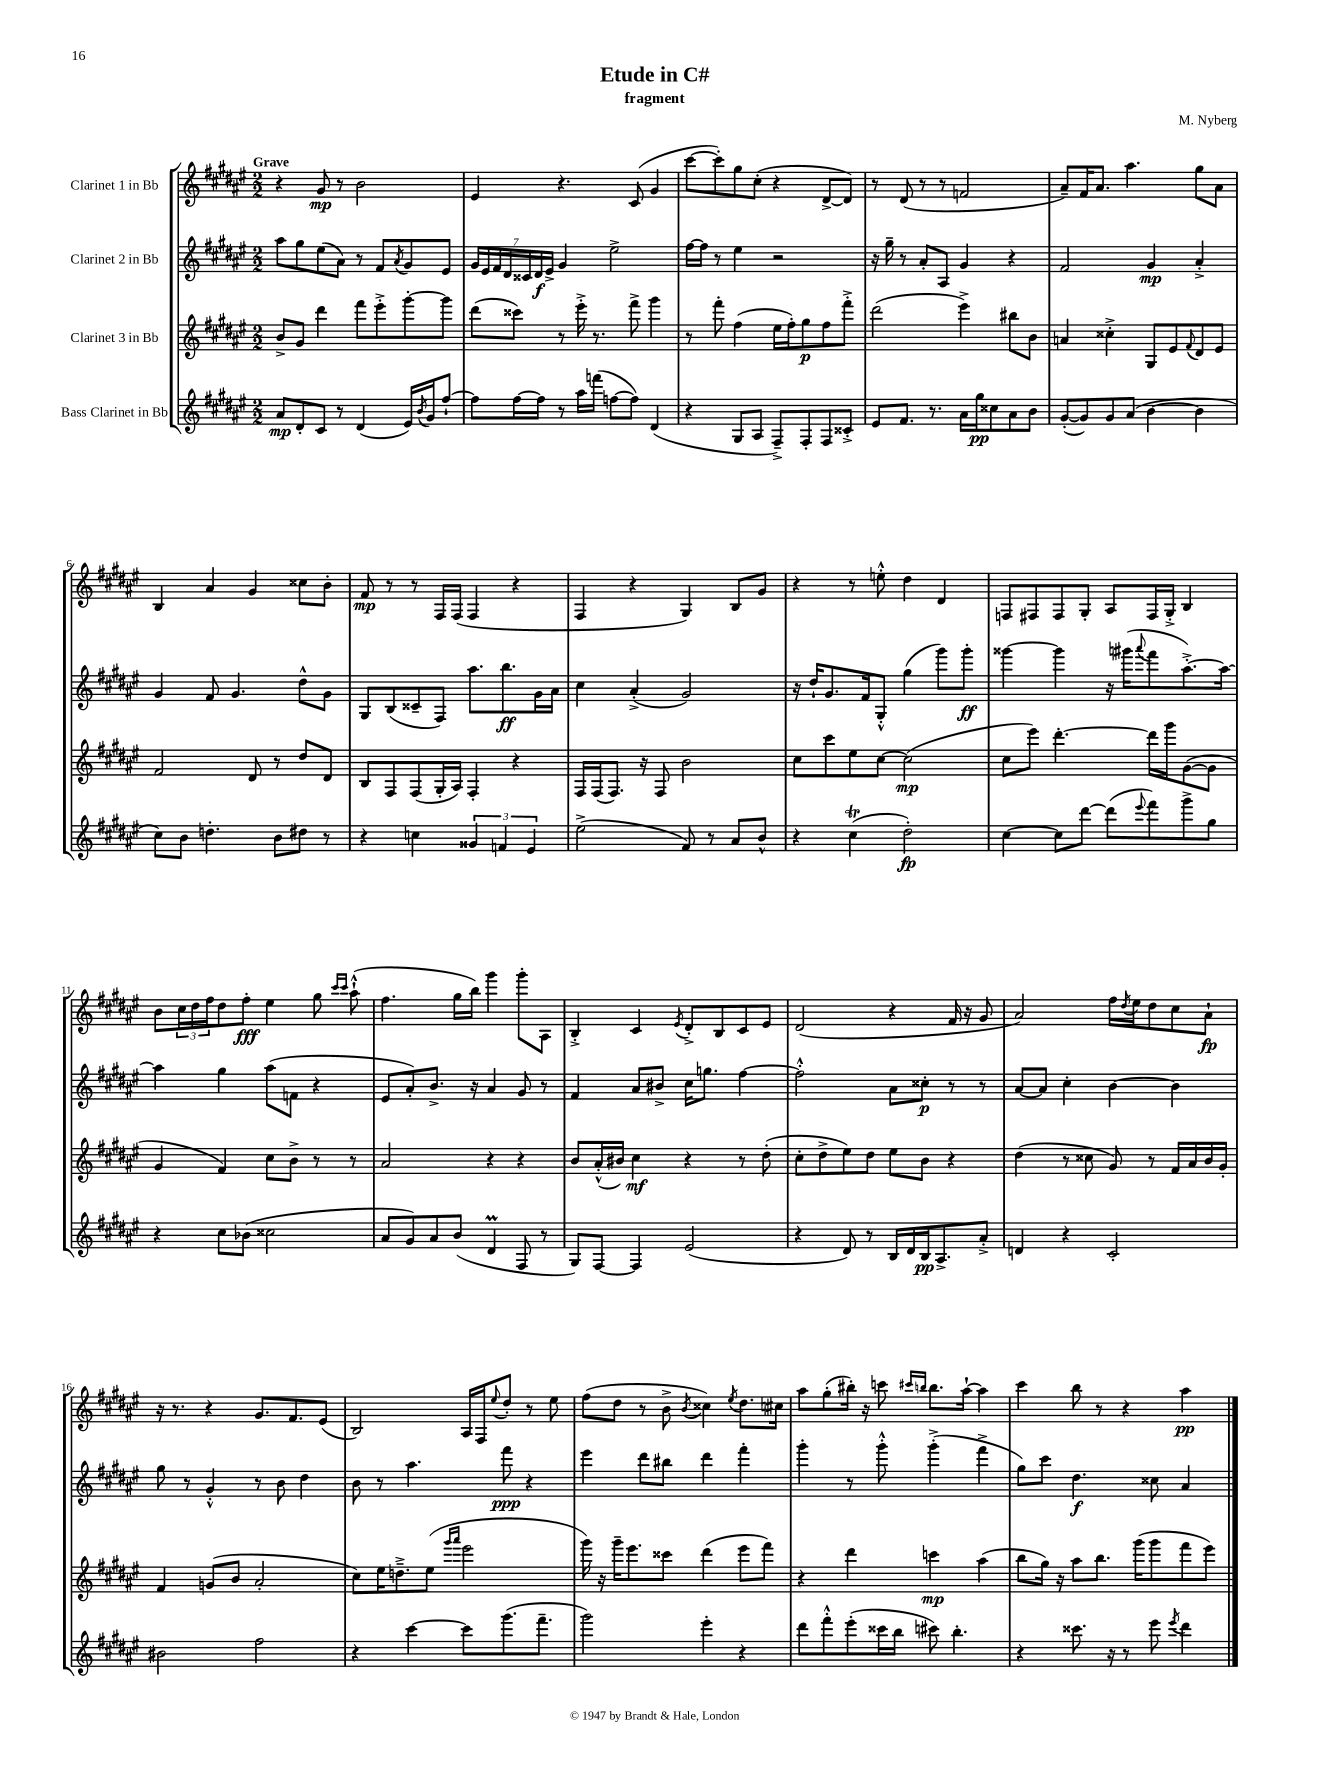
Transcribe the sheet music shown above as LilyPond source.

\header { title = "Etude in C#" composer = "M. Nyberg" subtitle = "fragment" }
<<
\new StaffGroup <<
\new Staff = "s0" \with { instrumentName = "Clarinet 1 in Bb" } {
    \clef treble \key fis \major \numericTimeSignature \time 2/2 \tempo "Grave"
    r4 gis'8\mp r8 b'2 |
    eis'4 r4. cis'8( gis'4 |
    cis'''8~ cis'''8-.) gis''8 cis''8-.( r4 dis'8~-> dis'8) |
    r8 dis'8( r8 r8 f'2 |
    ais'8--) fis'16 ais'8. ais''4. gis''8 ais'8 |
    b4 ais'4 gis'4 cisis''8 b'8-. |
    fis'8\mp r8 r8 fis16 fis16( fis4 r4 |
    fis4 r4 gis4) b8 gis'8 |
    r4 r8 e''8-.-^ dis''4 dis'4 |
    f8 fis8 fis8 gis8-. ais8 fis16 gis16-.-> b4 |
    b'8 \tuplet 3/2 { cis''16 dis''16 fis''16 } dis''8 fis''8-.\fff eis''4 gis''8 \grace { cis'''16 cis'''16 } ais''8-!-^( |
    fis''4. gis''16 b''16) gis'''4 gis'''8-. ais8 |
    b4-.-> cis'4 \acciaccatura { eis'8 } dis'8-.-> b8 cis'8 eis'8 |
    dis'2( r4 fis'16 r16 gis'8 |
    ais'2) fis''16 \acciaccatura { dis''8 } eis''16 dis''8 cis''8 ais'8-!\fp |
    r16 r8. r4 gis'8. fis'8. eis'8( |
    b2) ais16 fis16 \appoggiatura { eis''8 } dis''8-. r8 eis''8 |
    fis''8( dis''8 r8 b'8-> \acciaccatura { b'8 } cisis''4) \acciaccatura { eis''8 } dis''8. cis''16 |
    ais''8 gis''8-.( bis''16-.) r16 c'''8 \grace { cis'''16 b''16 } b''8. ais''16~-! ais''4 |
    cis'''4 b''8 r8 r4 ais''4\pp \bar "|." |
}
\new Staff = "s1" \with { instrumentName = "Clarinet 2 in Bb" } {
    \clef treble \key fis \major \numericTimeSignature \time 2/2
    ais''8 gis''8 eis''8( ais'8) r8 fis'8 \acciaccatura { ais'8 } gis'8 eis'8 |
    \tuplet 7/4 { gis'16 eis'16 fis'16 dis'16 cisis'16 dis'16\f eis'16-> } gis'4 eis''2-> |
    fis''16~ fis''16 r8 eis''4 r2 |
    r16 gis''16-- r8 ais'8-. ais8 gis'4 r4 |
    fis'2 gis'4\mp ais'4-.-> |
    gis'4 fis'8 gis'4. dis''8-^ gis'8 |
    gis8 b8( cisis'8-- fis8) ais''8. b''8.\ff gis'16 ais'16 |
    cis''4 ais'4-.->( gis'2) |
    r16 dis''16-! gis'8. fis'16 gis8-.-^ gis''4( gis'''8) gis'''8-.\ff |
    gisis'''4~ gisis'''4 r16 gis'''16( \appoggiatura { ais'''8 } fis'''8 ais''8.~-.->) ais''16~ |
    ais''4 gis''4 ais''8( f'8 r4 |
    eis'8 ais'8-.) b'8.-> r16 ais'4 gis'8 r8 |
    fis'4 ais'8 bis'8-> cis''16 g''8. fis''4~ |
    fis''2-.-^ ais'8 cisis''8-.\p r8 r8 |
    ais'8~ ais'8 cis''4-. b'4~ b'4 |
    gis''8 r8 gis'4-.-^ r8 b'8 dis''4 |
    b'8 r8 ais''4. fis'''8\ppp r4 |
    eis'''4 dis'''8 bis''8 dis'''4 fis'''4-. |
    gis'''4-. r8 gis'''8-.-^ gis'''4-.->( fis'''4-> |
    gis''8) cis'''8 dis''4.\f cisis''8 ais'4 \bar "|." |
}
\new Staff = "s2" \with { instrumentName = "Clarinet 3 in Bb" } {
    \clef treble \key fis \major \numericTimeSignature \time 2/2
    b'8-> gis'8 dis'''4 fis'''8 eis'''8-.-> gis'''8~-. gis'''8 |
    dis'''8( cisis'''8) r8 eis'''16-.-> r8. fis'''8-> gis'''4 |
    r8 fis'''8-. fis''4( eis''16 fis''16-.) gis''8\p fis''8 fis'''8-.-> |
    dis'''2( eis'''4->) bis''8 b'8 |
    a'4 cisis''4-.-> gis8 eis'8 \appoggiatura { fis'8 } dis'8 eis'8 |
    fis'2 dis'8 r8 dis''8 dis'8 |
    b8 fis8 fis8( gis16-. ais16) fis4-. r4 |
    fis16 fis16( fis8.) r16 fis8 b'2 |
    cis''8 cis'''8 eis''8 cis''8~ cis''2\mp( |
    cis''8 eis'''8) dis'''4.~-. dis'''16 gis'''16 gis'8~( gis'8 |
    gis'4 fis'4) cis''8 b'8-> r8 r8 |
    ais'2 r4 r4 |
    b'8 ais'16-.-^( bis'16) cis''4\mf r4 r8 dis''8-.( |
    cis''8-. dis''8-> eis''8) dis''8 eis''8 b'8 r4 |
    dis''4( r8 cisis''8 gis'8) r8 fis'16 ais'16 b'16 gis'16-. |
    fis'4 g'8( b'8 ais'2-. |
    cis''8) eis''16 d''8.---> eis''8( \grace { gis'''16 ais'''16 } eis'''2 |
    gis'''16) r16 gis'''16-- eis'''8. cisis'''8 dis'''4( eis'''8 fis'''8) |
    r4 dis'''4 c'''4\mp ais''4( |
    b''8 gis''16) r16 ais''8 b''8. gis'''16( gis'''8 fis'''8 eis'''8) \bar "|." |
}
\new Staff = "s3" \with { instrumentName = "Bass Clarinet in Bb" } {
    \clef treble \key fis \major \numericTimeSignature \time 2/2
    ais'8\mp dis'8-. cis'8 r8 dis'4( eis'16) \acciaccatura { b'8 } gis'16 fis''8~-! |
    fis''8 fis''16~ fis''16 r8 ais''16 f'''16( f''8~ f''8) dis'4( |
    r4 gis8 ais8 fis8--->) fis8-. fis8 cisis'8-.-> |
    eis'8 fis'8. r8. ais'16 gis''16\pp cisis''8 ais'8 b'8 |
    gis'8~-.( gis'8) gis'8 ais'8( b'4~ b'4 |
    cis''8) b'8 d''4.-. b'8 dis''8 r8 |
    r4 c''4 \tuplet 3/2 { gisis'4 f'4 eis'4 } |
    eis''2->( fis'8) r8 ais'8 b'8-^ |
    r4 cis''4\trill( dis''2-.\fp) |
    cis''4~ cis''8 dis'''8~ dis'''8( \appoggiatura { eis'''8 } fis'''8) gis'''8-> gis''8 |
    r4 cis''8 bes'8( cisis''2 |
    ais'8 gis'8) ais'8 b'8( dis'4\prall fis8 r8 |
    gis8) fis8~ fis4 eis'2( |
    r4 dis'8) r8 b16 dis'16 b16\pp ais8.-> ais'8-.-> |
    d'4 r4 cis'2-. |
    bis'2 fis''2 |
    r4 cis'''4~ cis'''8 gis'''8.( fis'''8.-- |
    gis'''2) eis'''4-. r4 |
    dis'''8 fis'''8-.-^ eis'''8-.( cisis'''16 b''16 cis'''8) b''4.-. |
    r4 cisis'''8. r16 r8 eis'''8 \acciaccatura { eis'''8 } dis'''4 \bar "|." |
}
>>
>>
